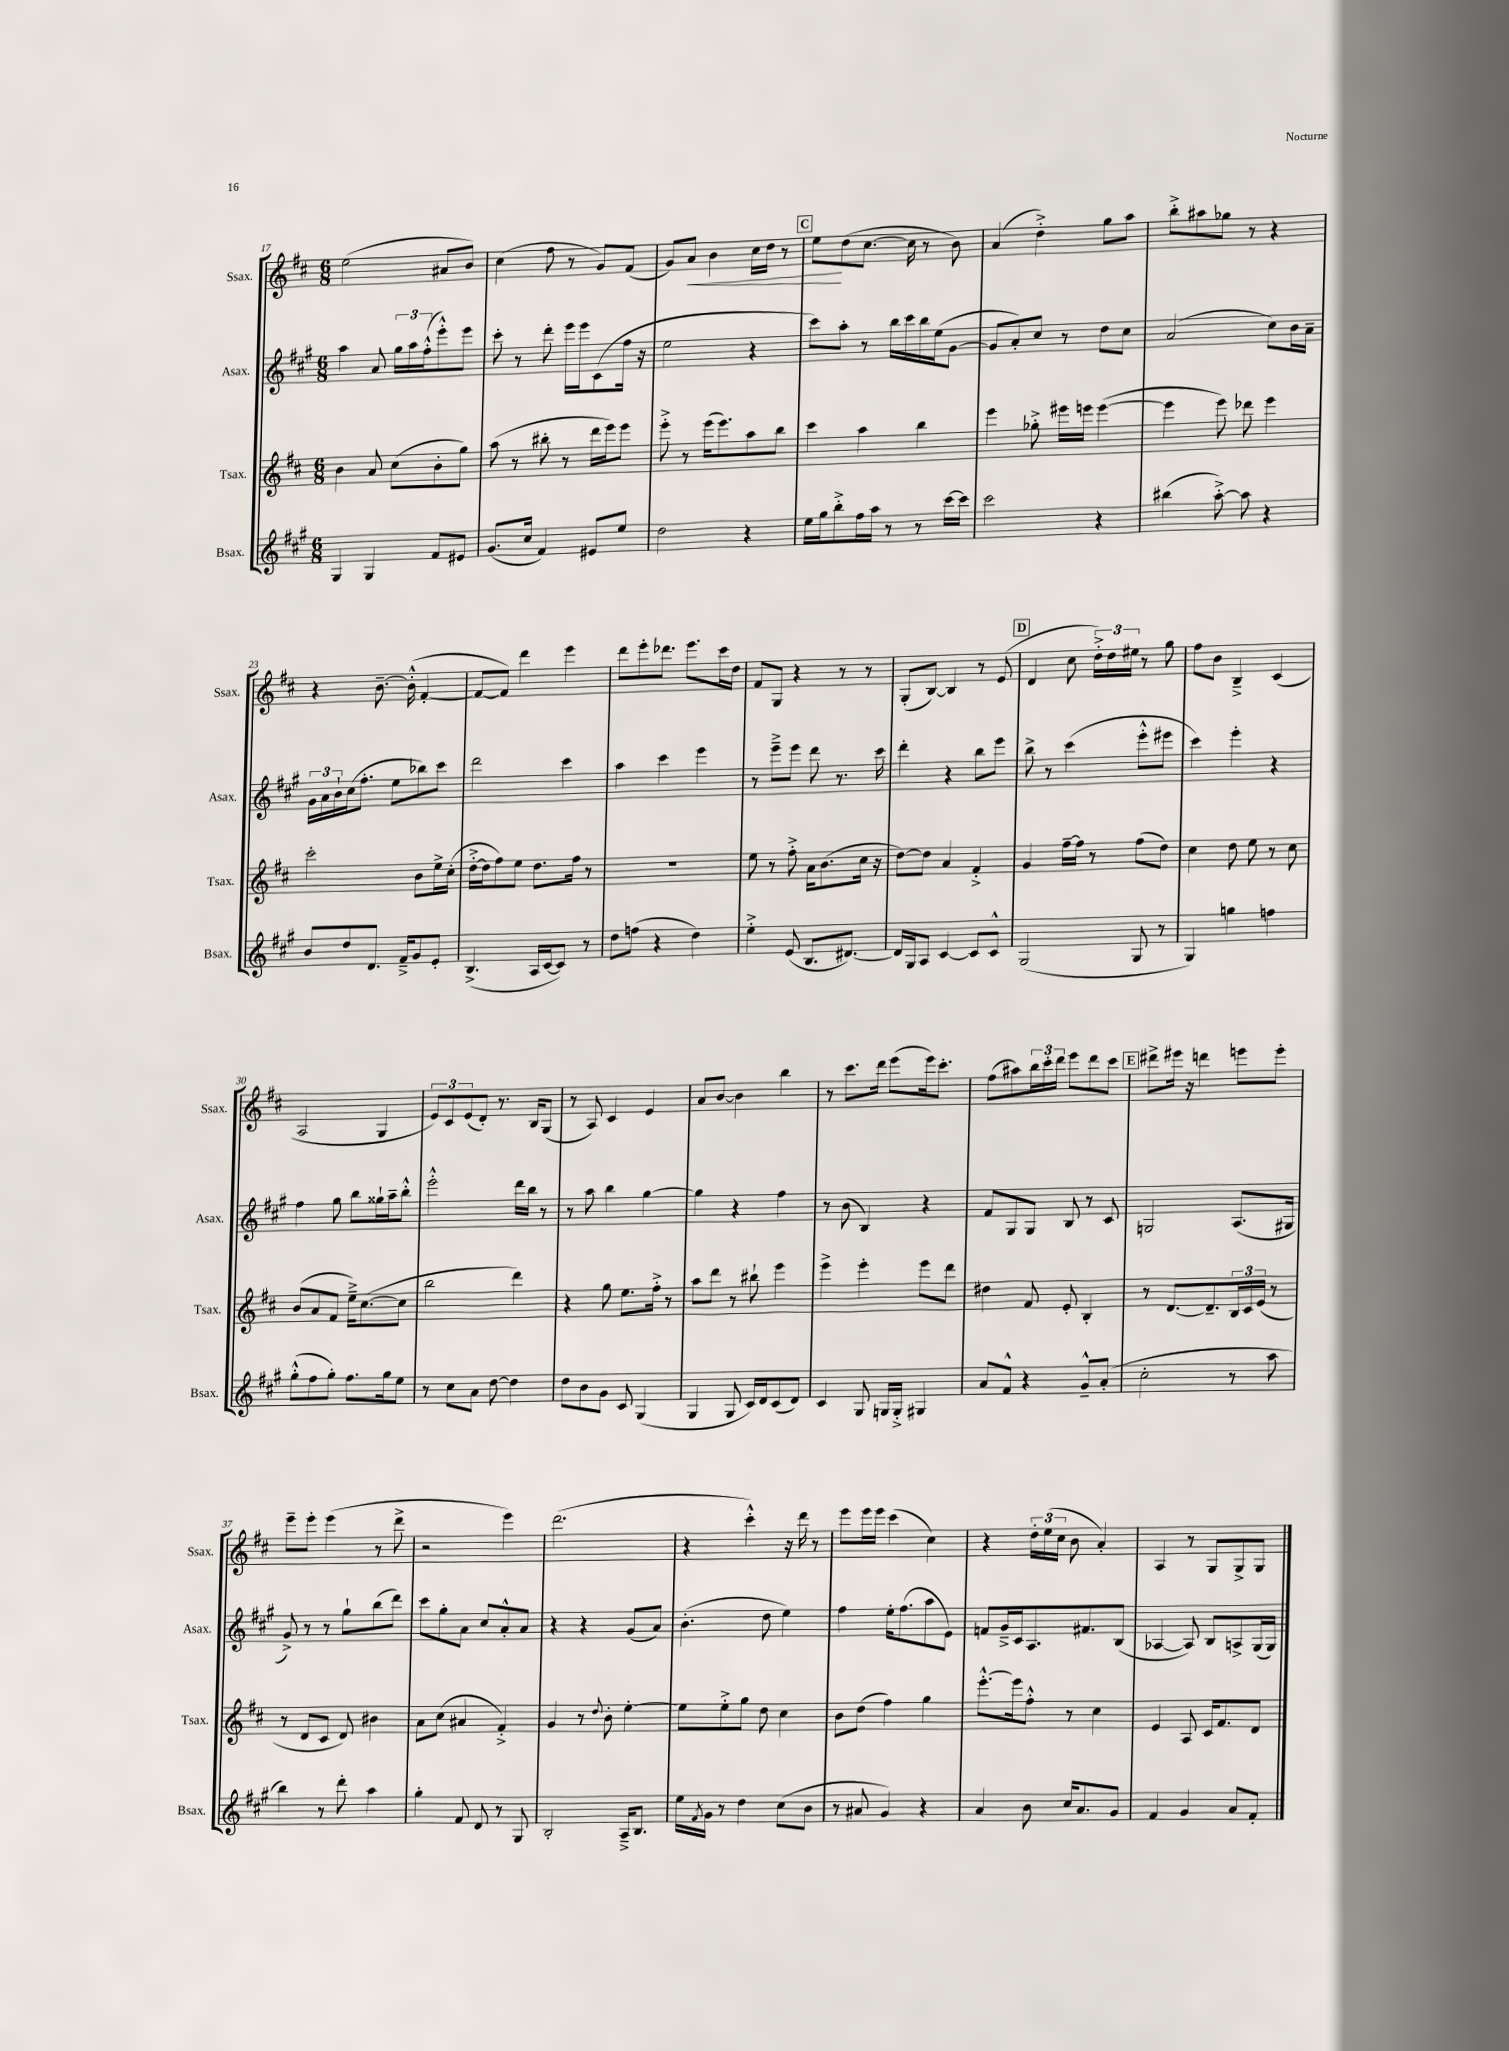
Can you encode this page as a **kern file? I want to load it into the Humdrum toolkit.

**kern	**kern	**kern	**kern
*staff4	*staff3	*staff2	*staff1
*clefG2	*clefG2	*clefG2	*clefG2
*k[f#c#g#]	*k[f#c#]	*k[f#c#g#]	*k[f#c#]
*M6/8	*M6/8	*M6/8	*M6/8
4G#	4b	4aa	(2ee
4G#	8a	8a	.
.	(8cc#	24gg#	.
.	.	24aa	.
.	.	(24ff#'^^	.
8f#	8b'	8eee'^^)	8a#
8e#	8gg)	8eee	8b)
=	=	=	=
(8.g#	(8aa	8ccc#'	(4cc#
.	8r	8r	.
16cc#	.	.	.
4f#)	8bb#'	8ddd'	8ff#
.	8r	16eee	8r
.	.	16eee	.
8e#	16ddd	(8c#	8g)
.	16eee)	.	.
8ee	8eee	16ff#	(8f#
.	.	16r	.
=	=	=	=
2dd	8eee'^	2ee	8g)
.	8r	.	8a
.	(16eee	.	4b
.	8.eee)	.	.
4r	8aa	4r	16cc#
.	.	.	16dd
.	8bb	.	8r
=	=	=	=
16ee	4ccc#	8ccc#)	8ee
16gg#	.	.	.
8bb'^	.	8aa'	(8dd
16ff#	4aa	8r	[8.cc#
16aa	.	.	.
8r	.	16bb	.
.	.	16ccc#	16cc#]
8r	4bb	16bb	8r
.	.	(16ee	.
[16ccc#	.	[8g#	8b)
16ccc#]	.	.	.
=	=	=	=
2ccc#	4eee	8g#]	(4a
.	.	8a')	.
.	8gg-'^	8cc#	4dd'^)
.	16eee#	8r	.
.	16eee	.	.
4r	([4eee	8dd	8gg
.	.	8cc#	8aa
=	=	=	=
(4bb#	4eee]	(2a	8bb'^
.	.	.	8aa#
[8aa'^)	8eee)	.	8gg-
8aa]	8ddd-	.	8r
4r	4eee	8cc#)	4r
.	.	16b	.
.	.	16a~	.
=	=	=	=
8b	2ccc#'	24g#	4r
.	.	24a	.
.	.	24b`	.
8dd	.	(16cc#	.
.	.	8.ff#'	.
8.d	.	.	[8.b~
.	.	8ee	.
16f#~^	.	.	(16b'^^]
8g#	8b	8bb-)	[4f#'
8e'	16ee^	8ccc#	.
.	(16cc#'	.	.
=	=	=	=
(4.B^	[16dd'^	2ddd	8f#_
.	16dd]	.	.
.	8ff#)	.	8f#])
.	8ee	.	4ddd
16A	8.dd	.	.
[16c#	.	.	.
8c#])	.	4ccc#	4eee
.	16ff#	.	.
8r	8r	.	.
=	=	=	=
8dd	2.r	4aa	8ddd
(8ff	.	.	8eee'
4r	.	4ccc#	8.ddd-
.	.	.	8.eee
4dd)	.	4eee	.
.	.	.	16ccc#
.	.	.	16dd
=	=	=	=
4ee'^	8ee	8r	8f#
.	8r	8eee~^	8G
(8e	8ff#'^	8eee	4r
8.B	16a	8ddd	.
.	(8.b	.	.
.	.	8.r	8r
[8.d#)	.	.	.
.	16cc#	.	8r
.	16r	16ccc#	.
=	=	=	=
16d#]	[8dd)	4ddd'	(8G'
16G#	.	.	.
8A	8dd]	.	[8B)
[4c#	4a	4r	4B]
8c#]	4f#'^	8bb	8r
8c#^^	.	8eee	(8e
=	=	=	=
(2G#	4g	8bb^	4d
.	.	8r	.
.	[16ff#~	(4ccc#	8cc#
.	16ff#]	.	.
.	8r	.	24dd'^)
.	.	.	24dd
.	.	.	24ee#
8G#	(8ff#	8eee'^^	8r
8r	8dd)	8eee#	8gg
=	=	=	=
4G#)	4cc#	4ccc#)	8ff#
.	.	.	8b
4gg	8dd	4eee'	4B~^
.	8ee	.	.
4ff	8r	4r	(4c#
.	8cc#	.	.
=	=	=	=
(8gg#'^^	(8b	4ff#	2A
8ff#	8a	.	.
8gg#')	8f#	8gg#	.
8.ff#	16ee~^)	8bb	.
.	([8.cc#	.	.
.	.	16gg##`	4G
16gg#	.	16aa~	.
8ee	8cc#]	8bb'^^	.
=	=	=	=
8r	2bb	2eee'^^	12e)
.	.	.	12c#
8cc#	.	.	.
.	.	.	(12e
8a	.	.	8d')
[8dd	.	.	8.r
4dd]	4ddd)	16ddd	.
.	.	16bb	16B
.	.	8r	(8G
=	=	=	=
8dd	4r	8r	8r
8b	.	8aa	8A)
8g#	8gg	4bb	4c#
8c#	8.ee	.	.
(4G#	.	[4gg#	4e
.	16ff#'^	.	.
.	8r	.	.
=	=	=	=
4G#	8aa	4gg#]	8a
.	8ddd	.	[8b
8G#	8r	4r	4b]
16c#)	8bb#`	.	.
16d	.	.	.
(8c#	4eee	4ff#	4bb
8d)	.	.	.
=	=	=	=
4c#	4eee^	8r	8r
.	.	(8b	8.ccc#
8G#	4eee'	4B)	.
.	.	.	16ddd
16G	.	.	(8eee
16G'^	.	.	.
4G#	8eee	4r	16eee)
.	.	.	8.ccc#'
.	8ddd	.	.
=	=	=	=
8a	4dd#	8f#	(8ff#
8f#^^	.	8G#	8aa#)
4r	8f#	8G#	24bb
.	.	.	24ccc#'
.	.	.	24ddd
.	8e'	8B	8eee
8g#~^^	4B'	8r	8ddd
(8a'	.	8c#	8ccc#
=	=	=	=
2cc#'	8r	2G	8ddd#^
.	[8.d	.	16eee#
.	.	.	16r
.	.	.	4ddd
.	8.d~]	.	.
8r	24B	(8.A	8eee
.	24c#	.	.
.	(24e	.	.
8aa	8r	.	8eee'
.	.	16G#	.
=	=	=	=
4bb)	8r	8g#^)	8eee~
.	8d	8r	8eee'
8r	8c#	8r	(4eee
8ddd'	8d)	8gg#`	.
4aa	4b#	(8bb	8r
.	.	8ddd)	8ddd^
=	=	=	=
4gg#'	8a	8ccc#	2r
.	(8cc#	8gg#'	.
8f#	4a#	8a	.
8d	.	8cc#	.
8r	4f#'^)	8a'^^	4eee)
8G#	.	8a	.
=	=	=	=
2B'	4g	4r	(2.ddd
.	8r	4r	.
.	8qqdd	.	.
.	8b'	.	.
16A~^	[4ee'	(8g#	.
8.B	.	.	.
.	.	8a)	.
=	=	=	=
16ee	8ee]	(4.b'	4r
8qf#	.	.	.
16g#	.	.	.
8r	8ee'^	.	.
4dd	8gg	.	4ccc#'^^)
.	8dd	8dd	.
(8cc#	4cc#	4ee)	16r
.	.	.	16ddd
8b	.	.	8r
=	=	=	=
8r	8b	4ff#	8eee
8a#	(8dd	.	16eee
.	.	.	16eee
4g#)	4ff#)	16ee'	(4ccc#
.	.	(8.ff#	.
4r	4gg	8aa	4cc#)
.	.	8e)	.
=	=	=	=
4a	[8.eee'^^	8f	4r
.	.	16g#~^	.
.	16eee]	16c#	.
8b	8ff#'^^	8.A	24dd'
.	.	.	(24ee
.	.	.	24cc#
16cc#	8r	.	8b
8.a	.	8.f#	.
.	4cc#	.	4a')
8g#	.	(8B	.
=	=	=	=
4f#	4e	[4A-	4A
4g#	8A	8A-])	8r
.	16c#	8B	8G
.	8.f#	.	.
8a	.	8A^	8G^
8f#'	8d	(16G#	8G
.	.	16G#)	.
==	==	==	==
*-	*-	*-	*-
